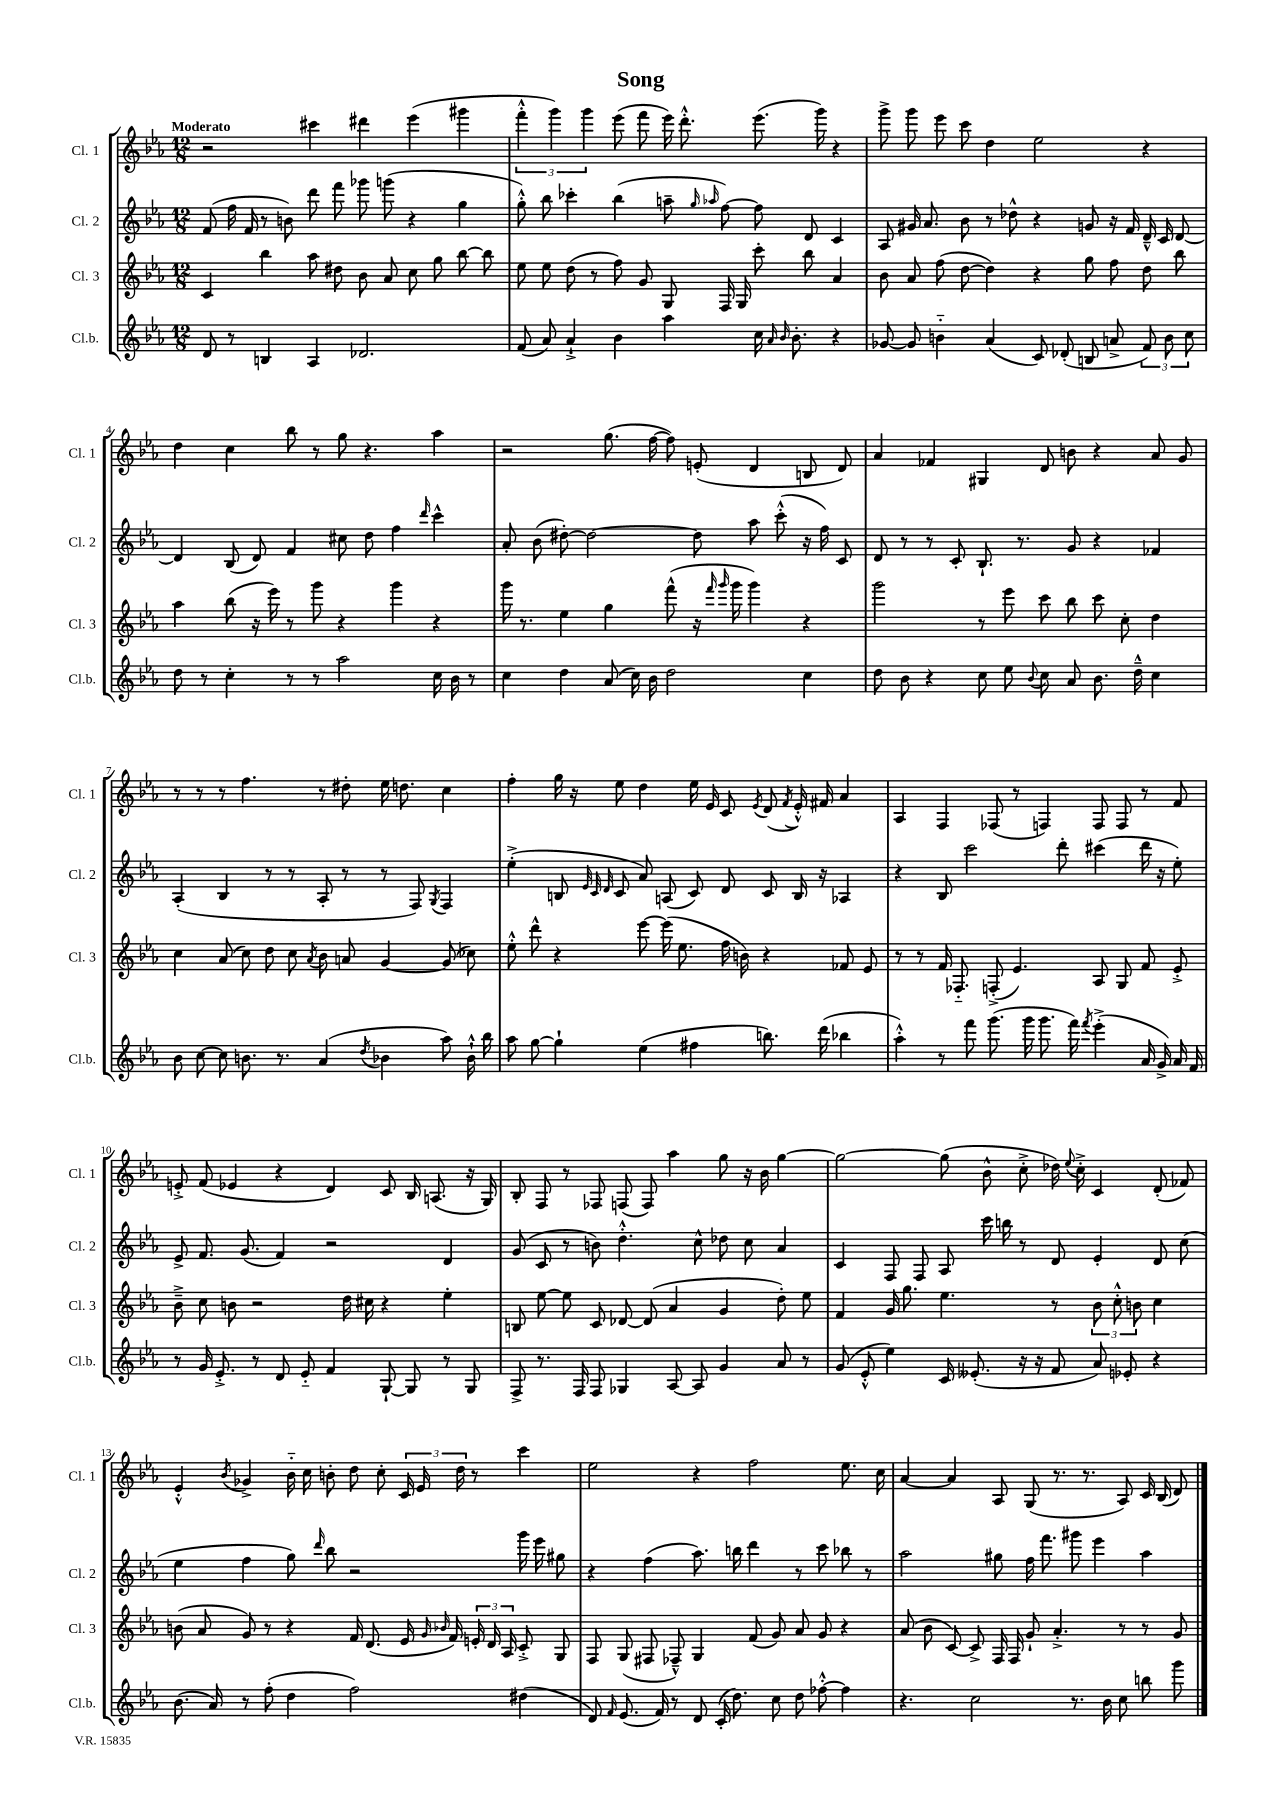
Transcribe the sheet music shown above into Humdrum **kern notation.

**kern	**kern	**kern	**kern
*staff4	*staff3	*staff2	*staff1
*clefG2	*clefG2	*clefG2	*clefG2
*k[b-e-a-]	*k[b-e-a-]	*k[b-e-a-]	*k[b-e-a-]
*M12/8	*M12/8	*M12/8	*M12/8
8d	4c	(8f	2r
8r	.	16ff	.
.	.	16f	.
4B	4bb-	8r	.
.	.	8b)	.
4A-	8aa-	8ddd	4ccc#
.	8dd#	8fff	.
2.d-	8b-	8ggg-	4ddd#
.	8a-	(8ggg	.
.	8cc	4r	(4eee-
.	8gg	.	.
.	[8bb-	4gg	4ggg#
.	8bb-]	.	.
=	=	=	=
(8f	8ee-	8gg'^^)	6fff'^^
8a-)	8ee-	8bb-	.
.	.	.	6ggg)
4a-`^	(8dd	4ccc-'	.
.	.	.	6ggg
.	8r	.	.
4b-	8ff)	(4bb-	(8eee-
.	8g	.	8fff
4aa-	8G	8aa~	16eee-)
.	.	.	8.ddd'^^
.	.	16qqgg	.
.	.	16qqaa-	.
.	16F	[8ff)	.
.	16G	.	.
16cc	8ccc'	8ff]	(8.eee-
16qqa-	.	.	.
16qqb-	.	.	.
8.b-'	.	.	.
.	8bb-	8d	.
.	.	.	16ggg)
4r	4a-	4c	4r
=	=	=	=
[8g-	8b-	8A-	8ggg^
8g-]	8a-	16g#	8ggg
.	.	8.a-	.
4b'~	(8ff	.	8eee-
.	[8dd	8b-	8ccc
(4a-	4dd])	8r	4dd
.	.	8dd-^^	.
8c)	4r	4r	2ee-
(8d-'	.	.	.
8B	8gg	8g	.
8a^	8ff	16r	.
.	.	16f	.
12f)	8dd	16d~^^	4r
.	.	16c	.
12b	.	.	.
.	8bb-	[8d	.
12cc	.	.	.
=	=	=	=
8dd	4aa-	4d]	4dd
8r	.	.	.
4cc'	(8bb-	(8B-	4cc
.	16r	8d)	.
.	16eee-)	.	.
8r	8r	4f	8bb-
8r	8ggg	.	8r
2aa-	4r	8cc#	8gg
.	.	8dd	4.r
.	4ggg	4ff	.
.	.	16qqddd	.
16cc	4r	4ccc^^	4aa-
16b-	.	.	.
8r	.	.	.
=	=	=	=
4cc	16ggg	8a-'	2r
.	8.r	.	.
.	.	(8b-	.
4dd	4ee-	[8dd#')	.
.	.	2dd#_	.
(8a-	4gg	.	(8.gg
16cc)	.	.	.
16b-	.	.	[16ff
2dd	(8fff^^	.	8ff])
.	16r	8dd#]	(8e'
.	16qqfff	.	.
.	16qqggg	.	.
.	16ggg	.	.
.	4ggg)	8aa-	4d
.	.	(8ccc'^^	.
4cc	4r	16r	8B
.	.	16ff)	.
.	.	8c	8d)
=	=	=	=
8dd	2ggg	8d	4a-
8b-	.	8r	.
4r	.	8r	4f-
.	.	8c'	.
8cc	8r	8.B-`	4G#
8ee-	8eee-	.	.
.	.	8.r	.
8qqb-	.	.	.
8cc	8ccc	.	8d
8a-	8bb-	8g	8b
8.b-	8ccc	4r	4r
.	8cc'	.	.
16dd~^^	.	.	.
4cc	4dd	4f-	8a-
.	.	.	8g
=	=	=	=
8b-	4cc	(4A-'	8r
[8cc	.	.	8r
8cc]	(8a-	4B-	8r
8.b	8cc)	.	4.ff
.	8dd	8r	.
8.r	.	.	.
.	8cc	8r	.
.	8qa-	.	.
(4a-	8b-	8A-'	8r
.	8a	8r	8dd#'
8qdd	.	.	.
4b-	[4g	8r	16ee-
.	.	.	8.dd
.	.	8F)	.
.	.	8qG	.
8aa-)	(8g]	4F	4cc
16b-`^^	8cc-)	.	.
16bb-	.	.	.
=	=	=	=
8aa-	8ee-'^^	(4ee-'^	4ff'
[8gg	8ddd^^	.	.
4gg`]	4r	8B	16gg
.	.	.	16r
.	.	32qqe-	.
.	.	32qqc	.
.	.	32qqd	.
.	.	8c	8ee-
(4ee-	[8eee-	8a-)	4dd
.	(16eee-]	(8A	.
.	8.ee-	.	.
4ff#	.	8c)	16ee-
.	.	.	16e-
.	16ff	8d	8c
.	16b)	.	.
.	.	.	8qe-
8.bb)	4r	8c	(8d
.	.	.	8qf
.	.	16B	16e-'^^)
(16ddd	.	16r	16f#
4bb-	8f-	4A-	4a-
.	8e-	.	.
=	=	=	=
4aa-'^^)	8r	4r	4A-
.	8r	.	.
8r	16f	8B-	4F
.	8.F-'~	.	.
8fff	.	2ccc	.
(8.ggg	(8F'^	.	(8F-
.	4.e-)	.	8r
16ggg	.	.	.
8.ggg	.	.	4F)
.	.	8ddd'	.
16fff)	.	.	.
8qfff	.	.	.
(4eee-'^	8A-	(4ccc#	8F
.	8G	.	8F
16a-	8f	16ddd	8r
16g^)	.	16r	.
16a-	8e-'^	8ee-')	8f
16f	.	.	.
=	=	=	=
8r	8b-~^	8e-^	8e'^
16g	8cc	8.f	(8f
8.e-'^	.	.	.
.	8b	.	4e-
.	.	(8.g	.
8r	2r	.	.
8d	.	4f)	4r
8e-'~	.	.	.
4f	.	2r	4d)
.	16dd	.	.
.	16cc#	.	.
[8G`	4r	.	8c
8G]	.	.	16B-
.	.	.	(8.A
8r	4ee-'	4d	.
8G	.	.	16r
.	.	.	16G)
=	=	=	=
8F^	8B	(8g	8B-'
8.r	[8ee-	8c	8F
.	8ee-]	8r	8r
16F	.	.	.
8F	8c	8b)	8F-
4G-	[8d-	4.dd'^^	(8F
.	(8d-]	.	8F)
[8A-	4a-	.	4aa-
8A-]	.	8cc^^	.
4g	4g	8dd-	8gg
.	.	8cc	16r
.	.	.	16b-
8a-	8dd')	4a-	[4gg
8r	8ee-	.	.
=	=	=	=
(8g	4f	4c	2gg_
8e-'^^	.	.	.
4ee-)	16g	8F	.
.	8.gg	.	.
.	.	8F	.
16c	4.ee-	8A-	(8gg]
(8.e--'	.	.	.
.	.	16ccc	8b-^^
.	.	16bb	.
16r	.	8r	8cc'^
16r	.	.	.
8f	8r	8d	16dd-)
.	.	.	8qqee-
.	.	.	16cc'^
8a-)	12b-	4e-'	4c
.	12cc'^^	.	.
8e-'	.	.	.
.	12b	.	.
4r	4cc	8d	(8d'
.	.	(8cc	8f-)
=	=	=	=
(8.b-	(8b	4ee-	4e-'^^
.	8a-	.	.
16a-)	.	.	.
.	.	.	8qb-
8r	8g)	4ff	4g-^
(8ff'	8r	.	.
4dd	4r	8gg)	16b-'~
.	.	.	16cc
.	.	16qqddd	.
.	.	8bb-	8b'
2ff)	16f	2r	8dd
.	(8.d	.	.
.	.	.	8cc'
.	16e-	.	24c
.	.	.	24e-
.	16qqg	.	.
.	16qqb-	.	.
.	16f)	.	.
.	.	.	24dd
.	24e'	.	8r
.	24d	.	.
.	24A-	.	.
(4dd#	8c'^	16ggg	4ccc
.	.	16eee-	.
.	8G	8gg#	.
=	=	=	=
8d)	8F	4r	2ee-
16qqf	.	.	.
(8.e-	(8G	.	.
.	8F#	(4ff	.
16f)	.	.	.
8r	8F-~^^)	.	.
8d	4G	8.aa-)	4r
(16c'	.	.	.
8.dd)	.	16bb	.
.	(8f	4ddd	2ff
8cc	8g)	.	.
8dd	8a-	8r	.
[8ff-'^^	8g	8ccc	.
4ff-]	4r	8bb-	8.ee-
.	.	8r	.
.	.	.	16cc
=	=	=	=
4.r	(8a-	2aa-	[4a-
.	8b-	.	.
.	[8c)	.	4a-]
2cc	8c^]	.	.
.	16F	8gg#	8A-
.	16F	.	.
.	8g`	16ff	(8G
.	.	8.fff	.
.	4.a-'^	.	8.r
8.r	.	8ggg#	.
.	.	.	8.r
.	.	4eee-	.
16b-	.	.	.
8cc	8r	.	8A-)
8bb	8r	4aa-	16c
.	.	.	(16B-
8ggg	8g	.	8d)
==	==	==	==
*-	*-	*-	*-
